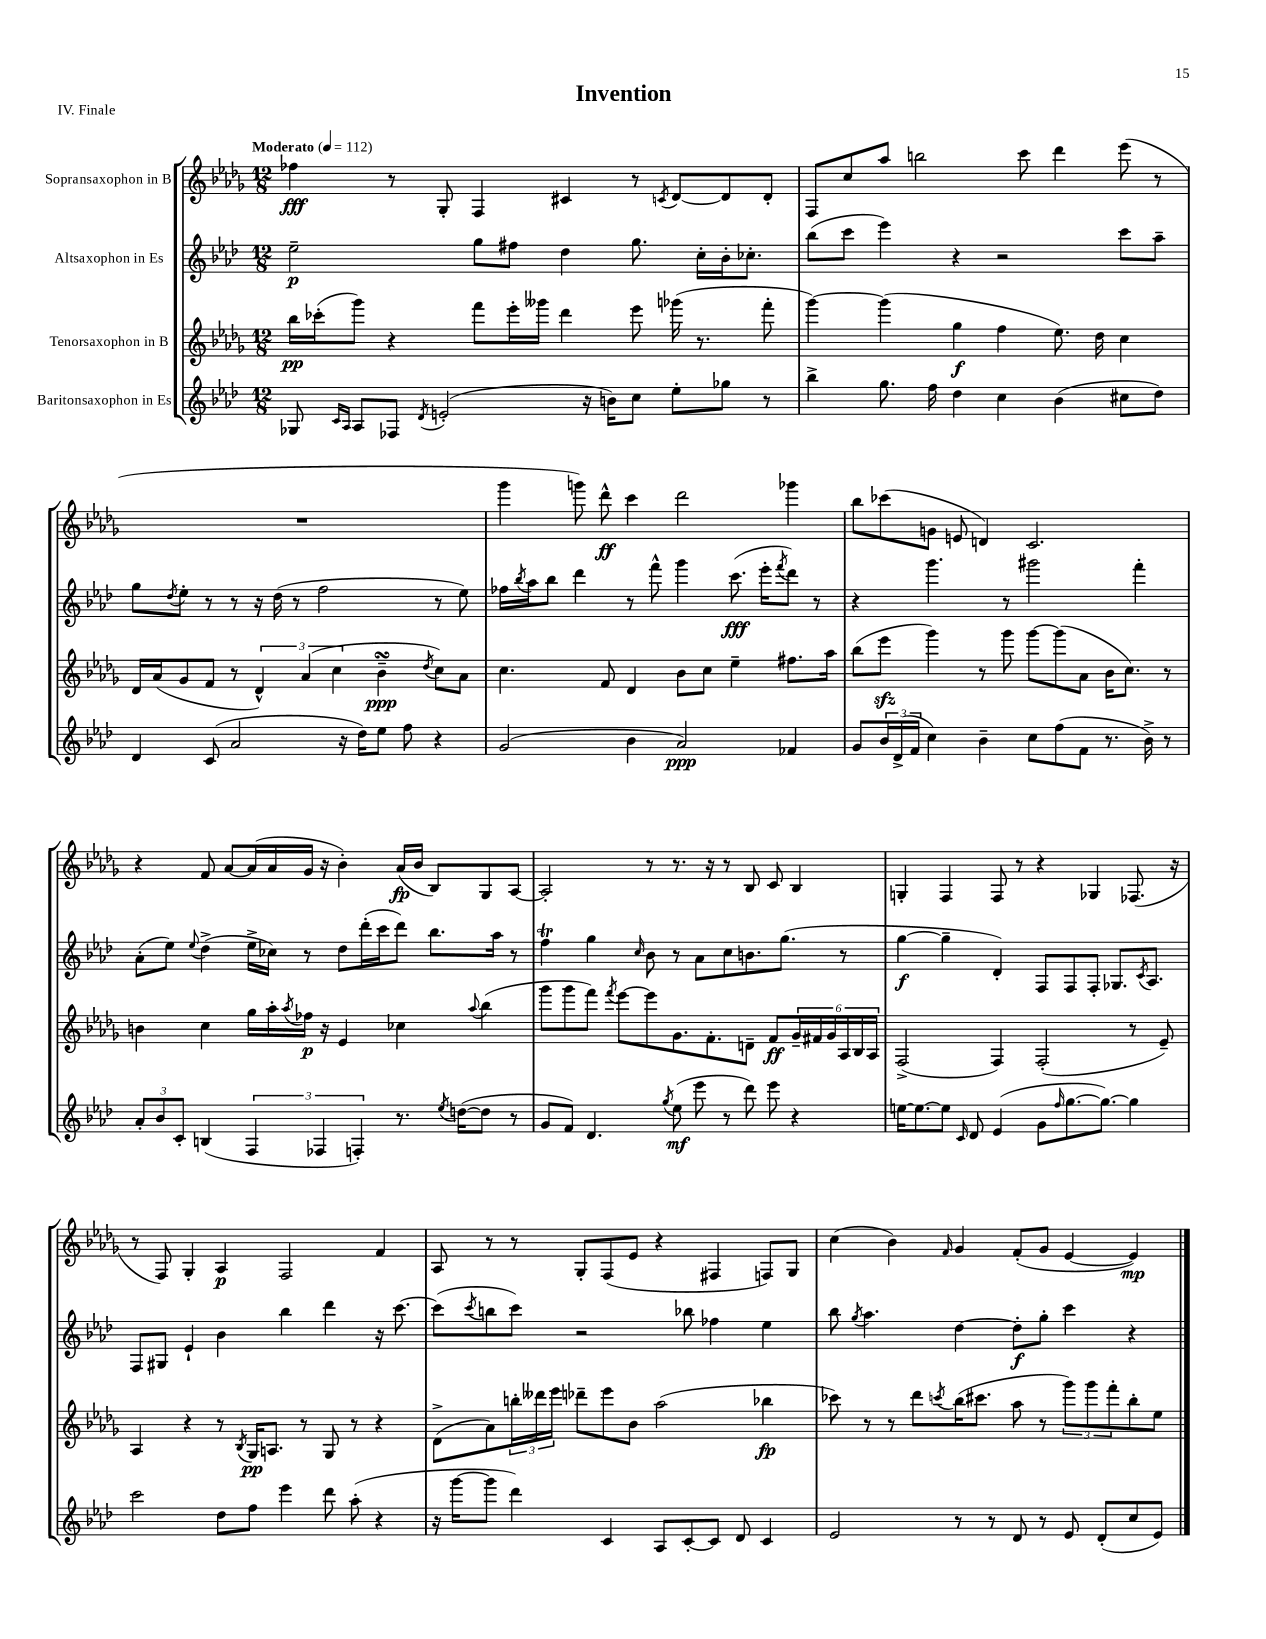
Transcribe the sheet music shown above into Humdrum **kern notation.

**kern	**kern	**kern	**kern
*staff4	*staff3	*staff2	*staff1
*clefG2	*clefG2	*clefG2	*clefG2
*k[b-e-a-d-]	*k[b-e-a-d-g-]	*k[b-e-a-d-]	*k[b-e-a-d-g-]
*M12/8	*M12/8	*M12/8	*M12/8
*MM112	*MM112	*MM112	*MM112
8G-	16bb-	2ee-~	4ff-
.	(16ccc-'	.	.
16qqc	.	.	.
16qqA-	.	.	.
8A-	8ggg-)	.	.
8F-	4r	.	8r
8qd-	.	.	.
(2e'	.	.	8G-'
.	8fff	8gg	4F
.	16eee-'	8ff#	.
.	16ggg--	.	.
.	4ddd-	4dd-	4c#
16r	.	.	.
16b)	.	.	.
8cc	8eee-	8.gg	8r
.	.	.	8qc
8ee-'	(16ggg-	.	[8d-
.	8.r	16cc'	.
8gg-	.	16b-'	8d-]
.	.	8.cc-'	.
8r	8fff'	.	8d-'
=	=	=	=
4bb-^	[4ggg-)	(8bb-	8F
.	.	8ccc	8cc
8.gg	(4ggg-]	4eee-)	8aa-
.	.	.	2bb
16ff	.	.	.
4dd-	4gg-	4r	.
4cc	4ff	2r	.
.	.	.	8ccc
(4b-	8.ee-)	.	4ddd-
.	16dd-	.	.
8cc#	4cc	8ccc	(8eee-
8dd-)	.	8aa-~	8r
=	=	=	=
4d-	16d-	8gg	1.r
.	(16a-	.	.
.	.	8qdd-	.
.	8g-	8ee-'	.
(8c	8f	8r	.
2a-	8r	8r	.
.	6d-^^)	16r	.
.	.	(16dd-	.
.	.	8r	.
.	(6a-	.	.
.	.	2ff	.
.	6cc	.	.
16r	.	.	.
16dd-)	.	.	.
8ee-	4b-~	.	.
8ff	.	.	.
.	8qdd-	.	.
4r	8cc)	8r	.
.	8a-	8ee-)	.
=	=	=	=
(2g	4.cc	16ff-	4ggg-
.	.	8qbb-	.
.	.	16aa-	.
.	.	8bb-	.
.	.	4ddd-	8ggg)
.	8f	.	8ddd-^^
4b-	4d-	8r	4ccc
.	.	8fff^^	.
2a-)	8b-	4ggg	2ddd-
.	8cc	.	.
.	4ee-~	(8.ccc	.
.	.	16eee-'	.
.	.	8qfff	.
4f-	8.ff#	8ddd-)	4ggg-
.	.	8r	.
.	16aa-	.	.
=	=	=	=
8g	(8bb-	4r	8bb-
24b-	8eee-	.	(8ccc-
(24d-^	.	.	.
24f	.	.	.
4cc)	4ggg-)	4.ggg	8g
.	.	.	8e
4b-~	8r	.	4d)
.	8ggg-	8r	.
8cc	[8ggg-	2ggg#	2.c
(8ff	(8ggg-]	.	.
8f	8a-	.	.
8.r	16b-	.	.
.	8.cc)	.	.
.	.	4fff'	.
16b-^)	.	.	.
8r	8r	.	.
=	=	=	=
12a-'	4b	(8a-'	4r
12b-	.	.	.
.	.	8ee-)	.
12c'	.	.	.
.	.	8qqee-	.
(4B	4cc	(4dd-^	8f
.	.	.	[8a-
6F	16gg-	16ee-^	(16a-]
.	16aa-'	16cc-)	16a-
.	8qaa-	.	.
.	16ff-	8r	16g-
6F-	.	.	.
.	16r	.	16r
.	4e-	8dd-	4b-')
6F')	.	.	.
.	.	(16ddd-'	.
.	.	16ccc	.
8.r	4cc-	8ddd-)	(16a-
.	.	.	16b-
.	.	8.bb-	8B-)
8qee-	.	.	.
([16dd	.	.	.
.	8qqaa-	.	.
8dd]	(4bb-	.	8G-
.	.	16aa-	.
8r	.	8r	[8A-
=	=	=	=
8g	8ggg-	4ff	2A-']
8f)	8ggg-	.	.
4.d-	8fff)	4gg	.
.	8qfff	.	.
.	[8eee-	.	.
.	.	16qqcc	.
.	8eee-]	8b-	8r
8qgg	.	.	.
(8ee-	8.g-	8r	8.r
8eee-	.	8a-	.
.	8.f'	.	16r
8r	.	8cc	8r
8ddd-)	8d~	8.b	8B-
8eee-	8f	.	8c
.	.	(8.gg	.
4r	24g-~	.	4B-
.	24f#	.	.
.	24g-	.	.
.	24A-	8r	.
.	24B-	.	.
.	24A-	.	.
=	=	=	=
[16ee	(2F^	[4gg	4G'
8.ee_	.	.	.
8ee]	.	4gg~]	4F
16qqc	.	.	.
8d-	.	.	.
(4e-	4F)	4d-')	8F
.	.	.	8r
8g	(2F'	8F	4r
16qqff	.	.	.
[8.gg	.	8F	.
.	.	8F'	4G-
8.gg_)	.	.	.
.	.	8.G-	.
4gg]	8r	.	(8.F-
.	.	8qc	.
.	.	8.A-	.
.	8e-~)	.	.
.	.	.	16r
=	=	=	=
2ccc	4A-	8F	8r
.	.	8G#	8F)
.	4r	4e-`	4G-'
8dd-	8r	4b-	4A-
.	8qB-	.	.
8ff	16G-	.	.
.	8.A	.	.
4eee-	.	4bb-	2F
.	8r	.	.
8ddd-	8G-	4ddd-	.
(8aa-'	8r	.	.
4r	4r	16r	4f
.	.	[8.ccc	.
=	=	=	=
16r	(8d-^	(8ccc]	8A-
[16ggg	.	.	.
.	.	8qccc	.
8ggg]	8a-)	8bb	8r
4ddd-)	24bb'	8ccc)	8r
.	24ddd--	.	.
.	24eee-	.	.
.	8ddd-~	2r	8G-'
4c	8eee-	.	(8F
.	8b-	.	8e-
8A-	(2aa-	.	4r
[8c'	.	8bb-	.
8c]	.	4ff-	4F#
8d-	.	.	.
4c	4bb-	4ee-	8F)
.	.	.	8G-
=	=	=	=
2e-	8ccc-)	8bb-	(4cc
.	.	8qgg	.
.	8r	4.aa-	.
.	8r	.	4b-)
.	8ddd-	.	.
.	8qccc	.	16qqf
8r	(16bb-	[4dd-	4g-
.	8.ccc#	.	.
8r	.	.	.
8d-	8aa-	8dd-']	(8f'
8r	8r	8gg'	8g-
8e-	12ggg-)	4ccc	[4e-
.	12ggg-	.	.
(8d-'	.	.	.
.	12fff'	.	.
8cc	8bb-'	4r	4e-])
8e-)	8ee-	.	.
==	==	==	==
*-	*-	*-	*-
